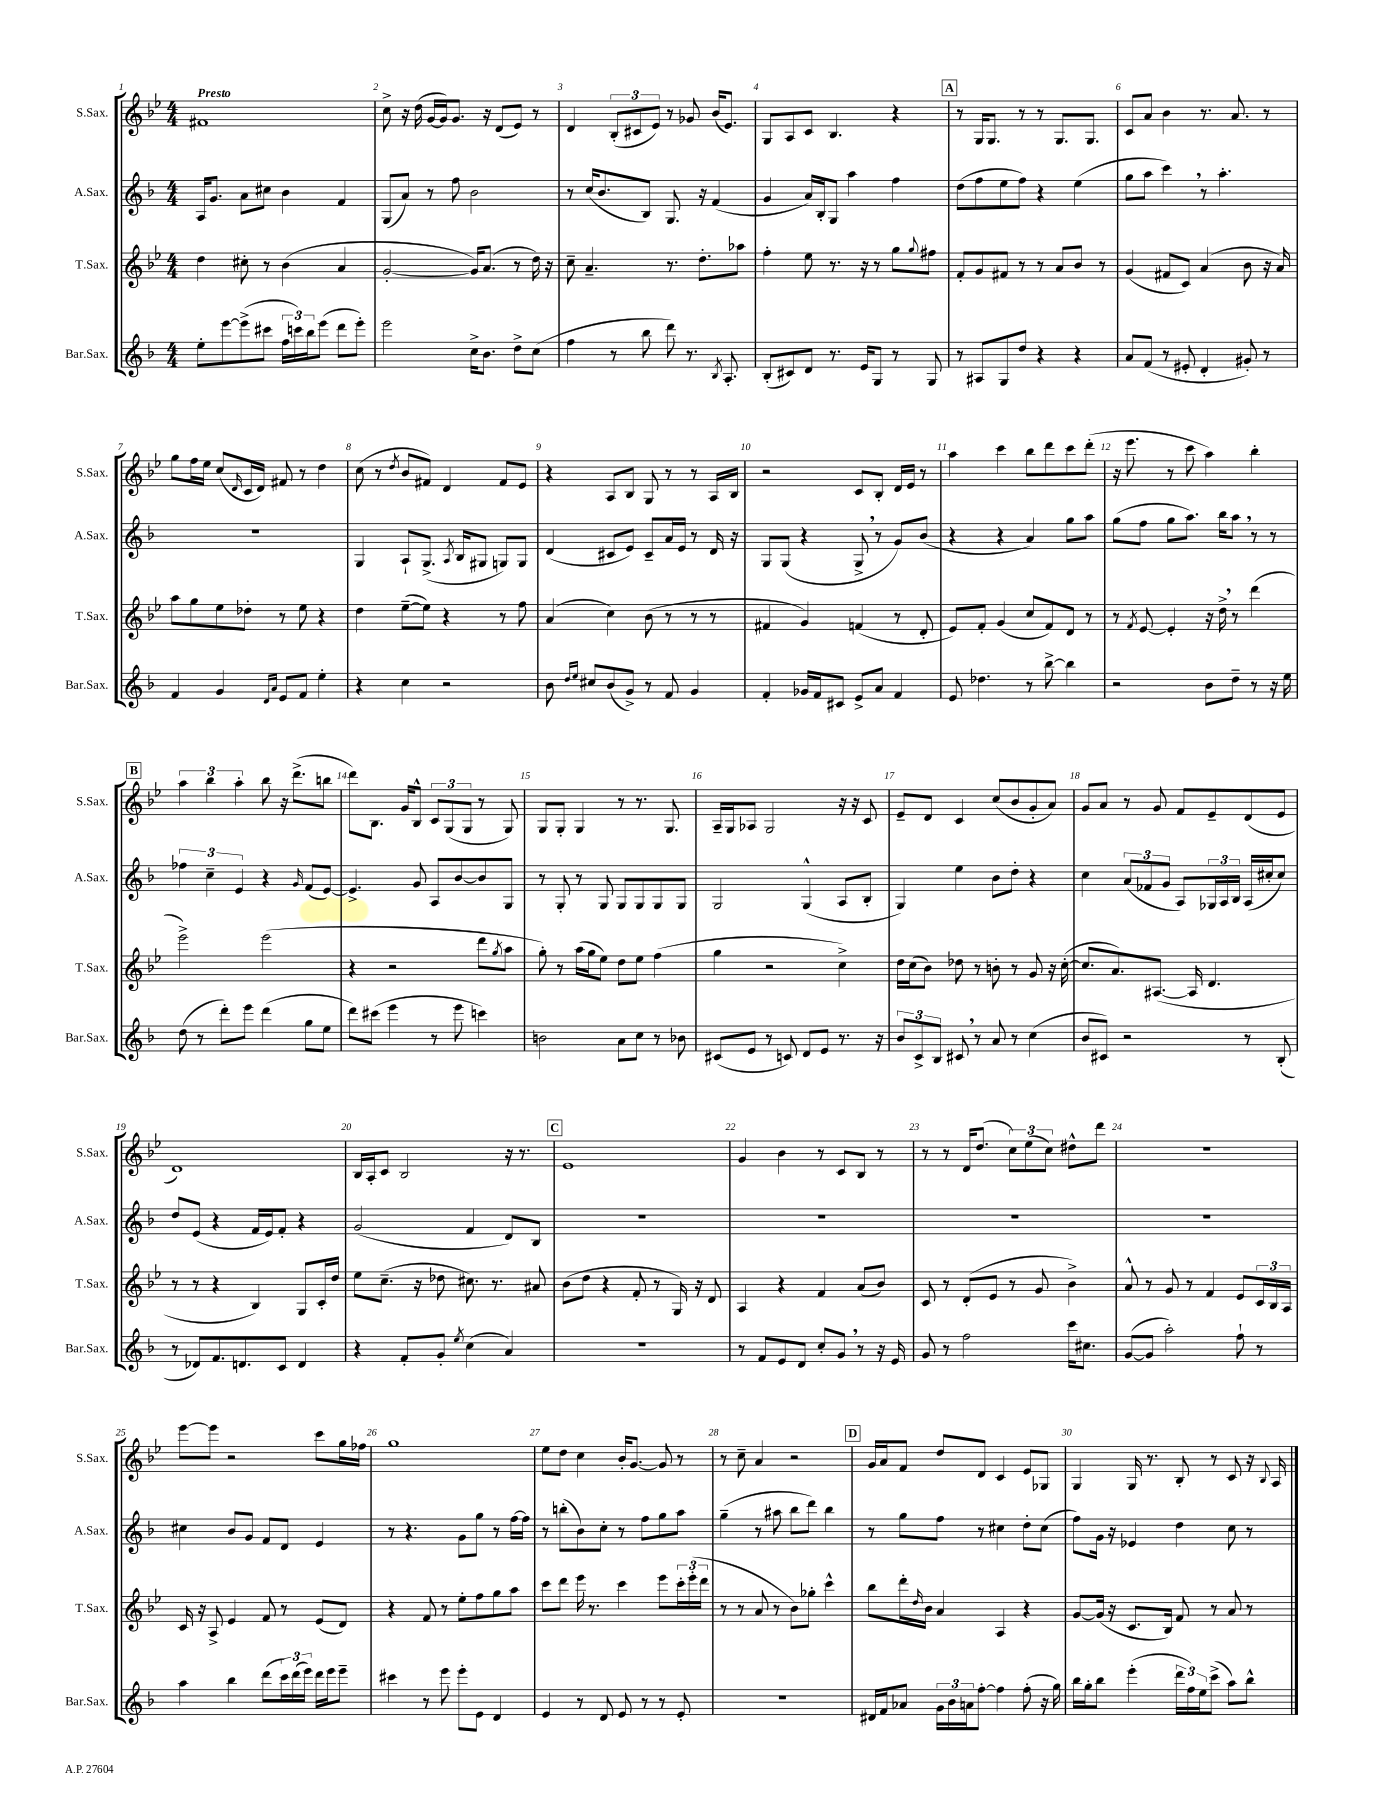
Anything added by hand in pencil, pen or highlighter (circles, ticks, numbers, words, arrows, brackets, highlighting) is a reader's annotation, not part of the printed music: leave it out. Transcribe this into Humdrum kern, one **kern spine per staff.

**kern	**kern	**kern	**kern
*part4	*part3	*part2	*part1
*staff4	*staff3	*staff2	*staff1
*I"Bar.Sax.	*I"T.Sax.	*I"A.Sax.	*I"S.Sax.
*I'Bar.Sax.	*I'T.Sax.	*I'A.Sax.	*I'S.Sax.
*clefG2	*clefG2	*clefG2	*clefG2
*k[b-]	*k[b-e-]	*k[b-]	*k[b-e-]
*M4/4	*M4/4	*M4/4	*M4/4
=1	=1	=1	=1
!	!	!	!LO:TX:a:B:t=Presto
8ee'\L	4dd\	16A/KL	1f#X
.	.	8.g/J	.
[8eee\	.	.	.
(8eee^\]	8cc#X'\	8a\L	.
8ccc#X\J	8r	8cc#X\J	.
24ff\LL	(4b-\	4b-\	.
24cccn\)	.	.	.
24bb-\J	.	.	.
(8eee\J	.	.	.
8ddd\L	4a/	4f/	.
8eee'\J)	.	.	.
=2	=2	=2	=2
2eee\	[2g'/	(8G/L	8cc^\
.	.	8a/J)	16r
.	.	.	(16dd\
.	.	8r	[16g/LL
.	.	.	16g/J])
.	.	8ff\	8.g/J
16cc^\KL	16g/KL])	2b-\	.
8.b-\J	(8.a/J	.	16r
.	.	.	(8d/L
8dd^\L	8r	.	8e-/J)
(8cc\J	16dd\)	.	8r
.	16r	.	.
=3	=3	=3	=3
4ff\	8cc~\	8r	4d/
.	4.a~/	(16cc/KL	.
.	.	8.b-/	.
8r	.	.	(12B-'/L
.	.	.	12c#X/
8bb-\	.	8B-/J)	.
.	.	.	12e-/J)
8ddd\)	8.r	8.G/	8r
8.r	.	.	8g-X/
.	8.dd'\L	16r	.
.	.	(4f/	(16b-/KL
8qB-/	.	.	.
8.A'/	.	.	8.e-/J)
.	8aa-X\J	.	.
=4	=4	=4	=4
(8B-'/L	4ff'\	4g/	8G/L
8c#X/)	.	.	8A/
8d/J	8ee-\	16a/LL)	8c/J
.	.	16B-'/J	.
8.r	8.r	8G/J	4.B-/
.	.	4aa\	.
16e/KL	16r	.	.
8G/J	8r	.	.
8r	8gg\L	4ff\	4r
.	8qqgg/	.	.
8G/	8ff#X\J	.	.
!!LO:REH:place=s1:t=A
=5	=5	=5	=5
8r	8f'/L	(8dd\L	8r
8A#X/L	8g/	8ff\	16G/KL
.	.	.	8.G/J
8G/	8f#X/J	8ee\	.
8dd/J	8r	8ff\J)	8r
4r	8r	4r	8r
.	8a/L	.	8.G/L
4r	8b-/J	(4ee\	.
.	.	.	8.G/J
.	8r	.	.
=6	=6	=6	=6
8a/L	(4g/	8gg\L	8c/L
(8f/J	.	8aa\J	8a/J
8r	8f#X/L	4ccc,\)	4b-\
8e#X'/	8c/J)	.	.
4d'/	(4a/	8r	8.r
.	.	4.aa'\	.
.	.	.	8.a/
8g#X'/)	8b-\	.	.
8r	16r	.	8r
.	16a/)	.	.
!!LO:LB:g=z
=7	=7	=7	=7
4f/	8aa\L	1r	8gg\L
.	8gg\	.	16ff\L
.	.	.	16ee-\JJ
4g/	8ee-\	.	(8cc/L
.	.	.	16qqd/
.	8dd-X'\J	.	16c/L
.	.	.	16d/JJ)
16qqd/LL	.	.	.
16qqa/JJ	.	.	.
8e/L	8r	.	8f#X/
8f/J	8ee-\	.	8r
4ee'\	4r	.	4dd\
=8	=8	=8	=8
4r	4dd\	4G/	(8cc\
.	.	.	8r
.	.	.	8qdd/
4cc\	([8ee-~\L	8A`/L	8b-/L
.	8ee-\J])	(8.G^/J	8f#X/J)
2r	4r	.	4d/
.	.	8qA/	.
.	.	16B-/KL	.
.	.	8G#X/J	.
.	8r	8Gn/L)	8f#/L
.	8ff\	8G/J	8e-/J
=9	=9	=9	=9
8b-\	(4a/	(4d/	4r
16qqdd/LL	.	.	.
16qqee/JJ	.	.	.
8cc#X/L	.	.	.
(8b-/	4cc\)	8c#X/L	8A/L
8g^/J)	.	8e/J)	8B-/J
8r	(8b-\	8c#~/L	8G/
8f/	8r	16a/L	8r
.	.	16e/JJ	.
4g/	8r	8r	8r
.	8r	16d/	16A/LL
.	.	16r	16B-/JJ
=10	=10	=10	=10
4f'/	4f#X/	8G/L	2r
.	.	(8G/J	.
16g-X/LL	4g/)	4r	.
16f/J	.	.	.
8c#X/J	.	.	.
8e^/L	(4fn/	8G^,/	8c/L
8a/J	.	8r	8B-'/J
4f/	8r	8g/L)	16d/LL
.	.	.	16e-/JJ
.	8d'/	(8b-/J	8r
=11	=11	=11	=11
8e/	8e-/L)	4r	4aa\
4.dd-X\	8f'/J	.	.
.	(4g/	4r	4ccc\
8r	8cc/L	4a/)	8bb-\L
[8bb-^\	8f/)	.	8ddd\
4bb-\]	8d/J	8gg\L	8ccc\
.	8r	8aa\J	(8ddd'\J
=12	=12	=12	=12
2r	8r	(8gg\L	16r
.	.	.	8.eee-\
.	8qf/	.	.
.	[8e-/	8ff\J	.
.	4e-'/]	8gg\L	8r
.	.	8.aa\J)	8ccc\
8b-\L	16r	.	4aa\)
.	16dd^,\	16bb-\KL	.
8dd~\J	8r	8aa,\J	.
8r	(4ddd\	8r	4bb-'\
16r	.	8r	.
16ee\	.	.	.
!!LO:LB:g=z
!!LO:REH:place=s1:t=B
=13	=13	=13	=13
(8dd\	2eee-^\)	6ff-X\	6aa\
8r	.	.	.
.	.	6cc~\	6bb-\
8ddd'\L)	.	.	.
.	.	6e/	6aa'\
8eee\J	.	.	.
(4ddd\	(2eee-\	4r	8bb-\
.	.	.	16r
.	.	.	(8.ddd^\L
.	.	16qqg/	.
8gg\L	.	(8f/L	.
8ee\J	.	[8e/J)	8bbn\J
=14	=14	=14	=14
8ddd\L)	4r	4.e^/]	8ddd\L)
(8ccc#X\J	.	.	8.B-\J
4eee\	2r	.	.
.	.	.	16g/KL
.	.	8g/	8B-^^/J
8r	.	8A/L	12c/L
.	.	.	(12G/
8eee\	.	[8b-/	.
.	.	.	12G/J
4cccn\)	8ddd\L	8b-/]	8r
.	8qgg/	.	.
.	8aa\J	8G/J	8G/)
=15	=15	=15	=15
2bn\	8gg'\)	8r	8G/L
.	8r	8G'/	8G'/J
.	(16aa\LL	8r	4G/
.	16gg\J	.	.
.	8ee-\J)	8G/	.
8a\L	8dd\L	8G/L	8r
8cc\J	8ee-\J	8G/	8.r
8r	(4ff\	8G/	.
.	.	.	8.G/
8b-X\	.	8G/J	.
=16	=16	=16	=16
(8c#X/L	4gg\	2G/	16A~/LL
.	.	.	16G/J
8e/J	.	.	8A-X/J
8r	2r	.	2G/
8cn/)	.	.	.
8d/L	.	(4G^^/	.
8e/J	.	.	.
8.r	4cc^\)	8A/L	16r
.	.	.	16r
.	.	8B-'/J	8c/
16r	.	.	.
=17	=17	=17	=17
12b-/L	16dd\LL	4G/)	8e-~/L
.	(16cc\J	.	.
12c^/	.	.	.
.	8b-\J)	.	8d/J
12B-/J	.	.	.
8c#X,/	8dd-X\	4ee\	4c/
8r	8r	.	.
8a/	8bn'\	8b-\L	(8cc/L
8r	8r	8dd'\J	8b-/
(4cc\	8g/	4r	8g'/
.	16r	.	8a/J)
.	([16cc'\	.	.
=18	=18	=18	=18
8b-/L	8.cc/L]	4cc\	8g/L
8c#X/J)	.	.	8a/J
.	8.a/)	.	.
2r	.	(12a/L	8r
.	.	12f-X/	.
.	([8.A#X/J	.	8g/
.	.	12g/J	.
.	.	8A/L)	8f/L
.	16A#/]	.	.
.	4.d/	24G-X/L	8e-~/
.	.	24A/	.
.	.	24B-/JJ	.
8r	.	(16A/LL	(8d/
.	.	16cc#X'/J	.
(8B-'/	.	8cc#/J)	8e-/J
!!LO:LB:g=z
=19	=19	=19	=19
8r	8r	8dd/L	1d)
8d-X/L)	8r	(8e/J	.
8.f/	4r	4r	.
8.dn/	.	.	.
.	4B-/)	16f/LL	.
.	.	16e/J)	.
8c/J	.	8f'/J	.
4d/	8G/L	4r	.
.	16c'/L	.	.
.	16dd/JJ	.	.
=20	=20	=20	=20
4r	8ee-\L	(2g/	16B-/LL
.	.	.	16A'/J
.	(8.cc~\J	.	8c/J
8f'/L	.	.	2B-/
.	16r	.	.
8g'/J	8dd-X\	.	.
8qee/	.	.	.
(4cc\	8.cc#X\)	4f/	.
.	8.r	.	.
4a/)	.	8d/L)	16r
.	.	.	8.r
.	8a#X/	8B-/J	.
!!LO:REH:place=s1:t=C
=21	=21	=21	=21
1r	(8b-\L	1r	1e-
.	8dd\J	.	.
.	4r	.	.
.	8f'/	.	.
.	8r	.	.
.	16G/)	.	.
.	16r	.	.
.	8d/	.	.
=22	=22	=22	=22
8r	4A/	1r	4g/
8f/L	.	.	.
8e/	4r	.	4b-\
8d/J	.	.	.
8cc'/L	4f/	.	8r
8g,/J	.	.	8c/L
8r	(8a/L	.	8B-/J
16r	8b-/J)	.	8r
16e/	.	.	.
=23	=23	=23	=23
8g/	8c/	1r	8r
8r	8r	.	8r
2ff\	(8d'/L	.	16d/KL
.	.	.	(8.dd/J
.	8e-/J	.	.
.	8r	.	12cc\L)
.	.	.	(12ee-\
.	8g/	.	.
.	.	.	12cc\J)
16ccc\KL	4b-^\)	.	8dd#X^^\L
8.cc#X\J	.	.	.
.	.	.	8ddd\J
=24	=24	=24	=24
([8g/L	8a^^/	1r	1r
8g/J]	8r	.	.
2aa'\)	8g/	.	.
.	8r	.	.
.	4f/	.	.
8ff`\	8e-/L	.	.
8r	24c/L	.	.
.	24B-/	.	.
.	24A/JJ	.	.
!!LO:LB:g=z
=25	=25	=25	=25
4aa\	16c/	4cc#X\	[8eee-\L
.	16r	.	.
.	8A^/	.	8eee-\J]
4bb-\	4e-/	8b-/L	2r
.	.	8g/J	.
(8ddd\L	8f/	8f/L	.
24ccc\L)	8r	8d/J	.
(24ddd\	.	.	.
24eee\JJ)	.	.	.
16ddd\LL	(8e-/L	4e/	8ccc\L
16eee\J	.	.	.
8eee~\J	8d/J)	.	16gg\L
.	.	.	16ff-X\JJ
=26	=26	=26	=26
4ccc#X\	4r	8r	1gg
.	.	4.r	.
8r	8f/	.	.
8eee\	8r	.	.
8eee'\L	8ee-'\L	8g\L	.
8e\J	8ff\	8gg\J	.
4d/	8gg\	8r	.
.	8aa\J	[16ff\LL	.
.	.	16ff\JJ]	.
=27	=27	=27	=27
4e/	8ccc\L	8r	8ee-\L
.	8ddd\J	(8bbn'\L	8dd\J
8r	16eee-\	8b-\)	4cc\
.	8.r	.	.
8d/	.	8cc'\J	.
8e/	4ccc\	8r	16b-'/KL
.	.	.	[8.g/J
8r	.	8ff\L	.
8r	8eee-\L	8gg\	8g/]
8e'/	24ccc'\L	8aa\J	8r
.	(24eee-'\	.	.
.	24ddd\JJ	.	.
=28	=28	=28	=28
1r	8r	(4gg~\	8r
.	8r	.	8cc~\
.	8a/	8r	4a/
.	8r	8aa#X\	.
.	8b-\L)	8bb-\L	2r
.	8gg-X'\J	8ddd\J)	.
.	4ccc^^\	4bb-\	.
!!LO:REH:place=s1:t=D
=29	=29	=29	=29
16d#X/LL	8bb-\L	8r	16g/LL
16f/J	.	.	16a/J
8a-X/J	16ddd'\L	8gg\L	8f/J
.	16qqdd/	.	.
.	16b-\JJ	.	.
24g\LL	4a/	8ff\J	8dd/L
24b-\	.	.	.
24an\J	.	.	.
[8ff'\J	.	8r	8d/J
4ff\]	4A/	4cc#X\	4c/
(8ff'\	4r	8dd'\L	8e-/L
16r	.	(8cc#\J	8G-X/J
16gg\)	.	.	.
=30	=30	=30	=30
16bb-\LL	[8g/L	8ff\L)	4G/
16gg'\J	.	.	.
8bb-\J	(16g/Jk]	16g\Jk	.
.	16r	16r	.
(4eee'\	8.c/L	4e-X/	16G/
.	.	.	8.r
.	16B-/Jk)	.	.
24ddd\LL	8f/	4dd\	8B-'/
24ff\)	.	.	.
24ee\J	.	.	.
(8ccc^\J	8r	.	8r
8aa\L)	8a/	8cc\	8c/
8bb-^^\J	8r	8r	16r
.	.	.	8qqB-/
.	.	.	16A/
==	==	==	==
*-	*-	*-	*-
